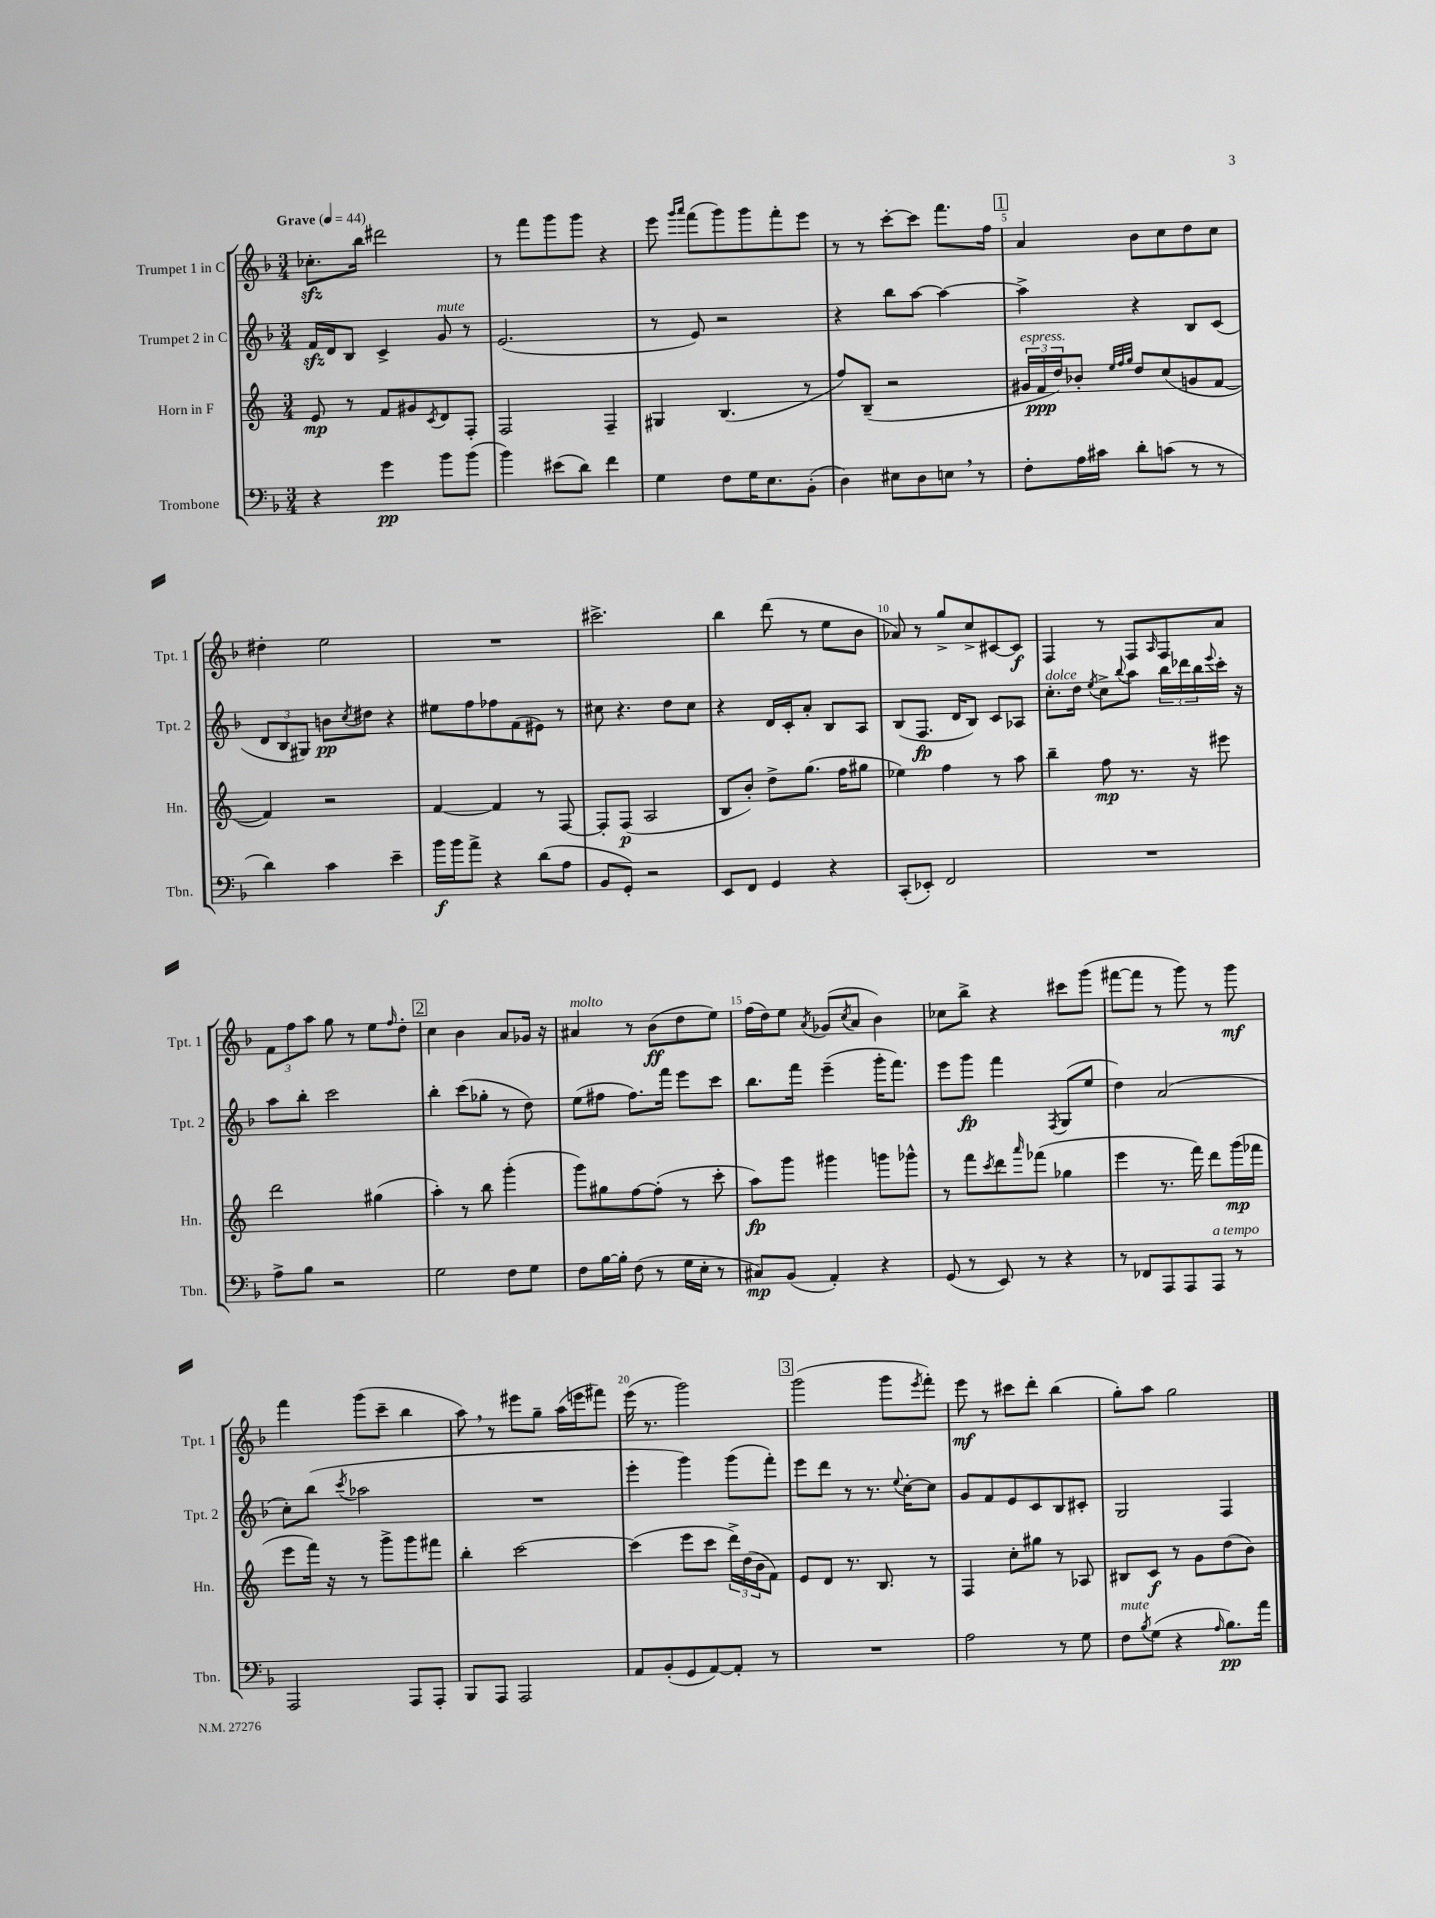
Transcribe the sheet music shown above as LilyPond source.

<<
\new StaffGroup <<
\new Staff = "s0" \with { instrumentName = "Trumpet 1 in C" shortInstrumentName = "Tpt. 1" } {
    \clef treble \key f \major \numericTimeSignature \time 3/4 \tempo "Grave" 4 = 44
    ces''8.-.\sfz bes''16 dis'''2 |
    r8 f'''8 g'''8 g'''8 r4 |
    e'''8 \grace { g'''16 a'''16 } f'''8( g'''8) g'''8 f'''8-. e'''8 |
    r8 r8 c'''8~-. c'''8 f'''8. f''16 |
    \mark \markup { \box "1" } a'4 bes'8 c''8 d''8 c''8 |
    dis''4-. e''2 |
    R2. |
    cis'''2.-> |
    bes''4 d'''8( r8 e''8 bes'8 |
    aes'8) r8 g''8-> c''8-> cis'8~ cis'8\f |
    f4 r8 f8 \grace { a16 } f8 a'8 |
    \tuplet 3/2 { f'8 f''8 a''8 } g''8 r8 e''8 \grace { f''16 } d''8-. |
    \mark \markup { \box "2" } c''4 bes'4 a'8 ges'16 r16 |
    ais'4^\markup { \italic "molto" } r8 bes'8\ff( d''8 e''8) |
    f''16( d''16) e''8 \acciaccatura { a'8 } ges'8( \acciaccatura { c''8 } a'8 bes'4) |
    ces''8 bes''8-> r4 cis'''8 g'''8( |
    fis'''8~ fis'''8 r8 g'''8) r8 g'''8\mf |
    f'''4 g'''8( c'''8-- bes''4 |
    a''8) \breathe r8 eis'''8 g''8-- a''16( e'''16 fis'''8) |
    e'''16( r8. g'''2) |
    \mark \markup { \box "3" } g'''2( g'''8 \acciaccatura { e'''8 } f'''8-.) |
    e'''8\mf r8 cis'''8 d'''8-. bes''4( |
    g''8-.) a''8 g''2 \bar "|." |
}
\new Staff = "s1" \with { instrumentName = "Trumpet 2 in C" shortInstrumentName = "Tpt. 2" } {
    \clef treble \key f \major \numericTimeSignature \time 3/4
    f'16\sfz d'16 bes8 c'4-> g'8^\markup { \italic "mute" } r8 |
    e'2.( |
    r8 e'8) r2 |
    r4 bes''8 a''8~ a''4~ |
    \mark \markup { \box "1" } a''4-> r4 bes8 c'8( |
    \tuplet 3/2 { d'8 bes8 gis8) } b'8\pp \acciaccatura { c''8 } dis''8 r4 |
    eis''8 f''8 fes''8 f'8( eis'8) r8 |
    cis''8 r4. d''8 cis''8 |
    r4 d'16 c'16-. a'8-. bes8 a8 |
    bes8( f8.\fp d'16 bes8) c'8 aes8 |
    c''8.-.^\markup { \italic "dolce" } d''16 \acciaccatura { e''8 } c''8-> \appoggiatura { bes''8 } a''8 \tuplet 3/2 { bes''16 des'''16 bes''16 } \appoggiatura { e'''8 } c'''16-. r16 |
    a''8 bes''8-. c'''2 |
    \mark \markup { \box "2" } bes''4-. c'''8( ges''8-. r8 d''8) |
    e''8( fis''8 fis''8.) f'''16 e'''8 c'''8 |
    bes''8. f'''16 e'''4--( g'''16-. f'''8.) |
    e'''8 g'''8\fp f'''4 \acciaccatura { f8 } g8( e''8 |
    d''4) a'2( |
    c''8-.) bes''8( \acciaccatura { c'''8 } aes''2 |
    R2. |
    e'''4-. g'''4) g'''8( f'''8-.) |
    \mark \markup { \box "3" } e'''8 d'''8 r8 r8. \appoggiatura { e''8 } c''16~-. c''8 |
    g'8 f'8 e'8 c'8 bes8 cis'8-. |
    g2 f4 \bar "|." |
}
\new Staff = "s2" \with { instrumentName = "Horn in F" shortInstrumentName = "Hn." } {
    \clef treble \key c \major \numericTimeSignature \time 3/4
    e'8\mp r8 f'8 gis'8 \acciaccatura { c'8 } d'8 f8-. |
    f2 f4-- |
    gis4 b4.( r8 |
    f''8) b8--( r2 |
    \mark \markup { \box "1" } \tuplet 3/2 { gis'16^\markup { \italic "espress." } f'16\ppp d''16) } bes'8-. \grace { e''32 f''32 g''32 } d''8 c''8( g'8 f'8~ |
    f'4) r2 |
    f'4~ f'4 r8 f8~ |
    f8-. f8\p( a2 |
    b8 b'8-.) d''8-> g''8.( f''16 gis''8 |
    ees''4) f''4 r8 a''8 |
    b''4-- f''8\mp r8. r16 eis'''8 |
    d'''2 gis''4( |
    \mark \markup { \box "2" } a''4-.) r8 b''8 g'''4-.( |
    g'''8) gis''8 f''8~ f''8-.( r8 c'''8-. |
    a''8\fp) g'''8 gis'''4 g'''8 ges'''8-^ |
    r8 f'''8 \acciaccatura { c'''8 } d'''8 \grace { a'''16 } fes'''8( ges''4 |
    e'''4 r8. f'''16) d'''8 g'''16\mp( fes'''16 |
    e'''8 f'''16) r16 r8 g'''8-> g'''8 fis'''8 |
    b''4-. c'''2~ |
    c'''4( e'''8 c'''8 \tuplet 3/2 { d'''16->) d''16( b'16 } f'8) |
    \mark \markup { \box "3" } e'8 d'8 r8. b8. r8 |
    f4 c''8-. gis''8 r8 aes8 |
    bis8 c'8\f r8 g'8 d''8( b'8) \bar "|." |
}
\new Staff = "s3" \with { instrumentName = "Trombone" shortInstrumentName = "Tbn." } {
    \clef bass \key f \major \numericTimeSignature \time 3/4
    r4 g'4\pp bes'8 bes'8( |
    bes'4) eis'8( d'8) f'4 |
    g4 f8 g16 e8. bes,8-.( |
    d4) eis8 d8 e8 \breathe r8 |
    \mark \markup { \box "1" } f8-. a16 cis'16 d'8-. c'8( r8 r8 |
    d'4) c'4 e'4-- |
    bes'16\f bes'16 a'8-> r4 d'8( a8 |
    bes,8 g,8-.) r2 |
    e,8 f,8 g,4 r4 |
    c,8-.( ees,8-.) f,2 |
    R2. |
    a8-> bes8 r2 |
    \mark \markup { \box "2" } g2 f8 g8 |
    f8 bes16~ bes16-. f8( r8 g16 e16-. r8 |
    cis8\mp) bes,8( a,4-.) r4 |
    g,8( r8 e,8) r8 r4 |
    r8 fes,8 a,,8 a,,8 a,,8^\markup { \italic "a tempo" } r8 |
    a,,2 a,,8 a,,8-. |
    bes,,8 a,,8 a,,2 |
    a,8 bes,8-.( g,8 a,8~) a,8-. r8 |
    \mark \markup { \box "3" } R2. |
    a2 r8 g8 |
    f8^\markup { \italic "mute" } \acciaccatura { bes8 } g8( r4 \grace { a16 } bes8.\pp) a'16 \bar "|." |
}
>>
>>
\layout { \context { \Score \override BarNumber.break-visibility = ##(#f #t #t) barNumberVisibility = #(every-nth-bar-number-visible 5) } }
